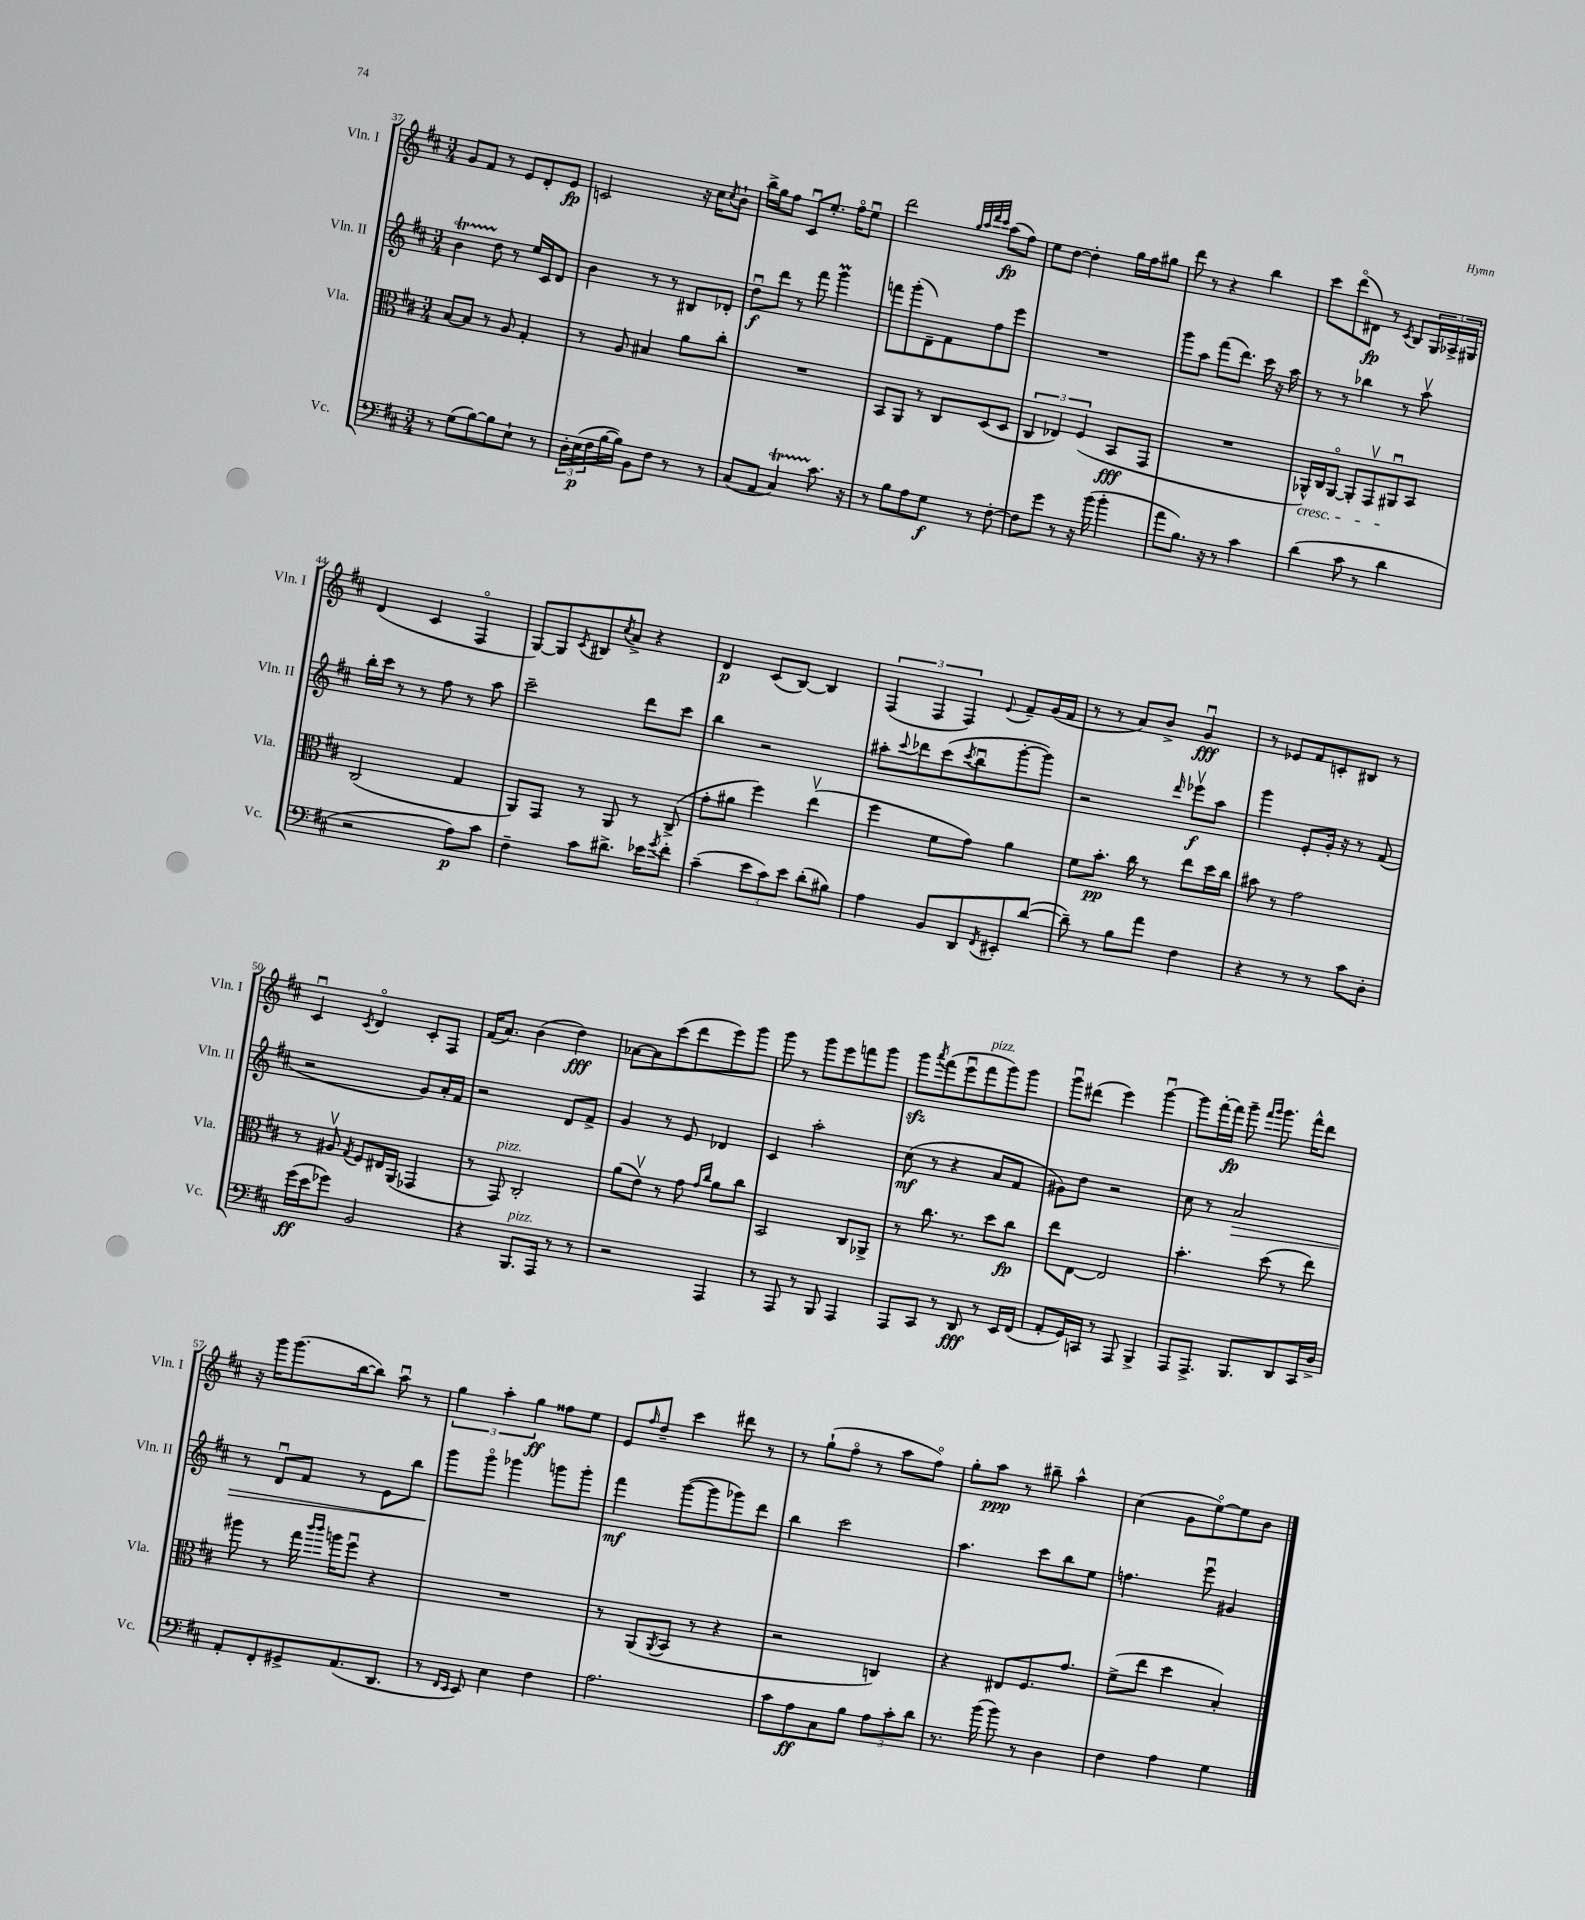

**kern	**dynam	**kern	**dynam	**kern	**dynam	**kern	**dynam
*part4	*part4	*part3	*part3	*part2	*part2	*part1	*part1
*staff4	*staff4	*staff3	*staff3	*staff2	*staff2	*staff1	*staff1
*I"Vc.	*	*I"Vla.	*	*I"Vln. II	*	*I"Vln. I	*
*I'Vc.	*	*I'Vla.	*	*I'Vln. II	*	*I'Vln. I	*
*clefF4	*	*clefC3	*	*clefG2	*	*clefG2	*
*k[f#c#]	*	*k[f#c#]	*	*k[f#c#]	*	*k[f#c#]	*
*M3/4	*	*M3/4	*	*M3/4	*	*M3/4	*
=37	=37	=37	=37	=37	=37	=37	=37
8r	.	[8B/L	.	4bT\	.	8g/L	.
(8G\L	.	8B/J]	.	.	.	8f#/J	.
[8B\)	.	8r	.	8dd\	.	8r	.
8B\]	.	8A/	.	8r	.	8e/L	.
8E`\J	.	4G'/	.	16ee/LL	.	8d'/	.
.	.	.	.	16c#/J	.	.	.
8r	.	.	.	8d/J	.	8e/J	fp
=38	=38	=38	=38	=38	=38	=38	=38
24D'\LL	.	8r	.	4b\	.	2cn/	.
(24E\	p	.	.	.	.	.	.
24F#\	.	.	.	.	.	.	.
[16B\	.	8A/	.	.	.	.	.
16B\JJ])	.	.	.	.	.	.	.
8BB\L	.	4B#X/	.	8r	.	.	.
8F#\J	.	.	.	8r	.	.	.
8r	.	8a\L	.	8B#X/L	.	16r	.
.	.	.	.	.	.	16cc#\KL	.
.	.	.	.	.	.	8qcc#/	.
8r	.	8cc#'\J	.	8d-X'/J	.	8b`\J	.
=39	=39	=39	=39	=39	=39	=39	=39
(8C#/L	.	2.r	.	8ddu\L	f	16bb^\LL	.
.	.	.	.	.	.	16gg\J	.
8AA/J	.	.	.	8ddd\J	.	8ff#\J	.
4C#t/)	.	.	.	8r	.	8c#u/L	.
.	.	.	.	8fff#\	.	8.ee'/J	.
8.c#\	.	.	.	4gggM\	.	.	.
.	.	.	.	.	.	16ff#\KL	.
.	.	.	.	.	.	8eeu\J	.
16r	.	.	.	.	.	.	.
=40	=40	=40	=40	=40	=40	=40	=40
8r	.	8BB/L	.	8fffn\L	.	2ddd\	.
8B\L	.	8AA/J	.	(8ggg'\	.	.	.
8A\	.	8r	.	8d~\)	.	.	.
8G\J	f	8C#/L	.	8f#\	.	.	.
.	.	.	.	.	.	32qqgg/LLL	.
.	.	.	.	.	.	32qqaa/	.
.	.	.	.	.	.	32qqddd/	.
.	.	.	.	.	.	32qqccc#/JJJ	.
8r	.	(8D/	.	8ff#\	.	(8aa\L	fp
[8F#'\	.	8D/J	.	8eee\J	.	8ff#\J)	.
=41	=41	=41	=41	=41	=41	=41	=41
8F#\L]	.	6C#/	.	2.r	.	8ee\L	.
8g\J	.	.	.	.	.	[8dd\J	.
.	.	6E-X/)	.	.	.	.	.
8r	.	.	.	.	.	4dd'\]	.
.	.	(6F#/	.	.	.	.	.
16r	.	.	.	.	.	.	.
(16b\	.	.	.	.	.	.	.
4b'\	.	8BB/L	fff	.	.	16gg\LL	.
.	.	.	.	.	.	16ff#\J	.
.	.	8GG/J	.	.	.	8gg#X\J	.
=42	=42	=42	=42	=42	=42	=42	=42
8a\L	.	2.r	.	8ggg\L	.	8ddd\	.
8.B\J)	.	.	.	8aa\J	.	8r	.
.	.	.	.	(8fff#\L	.	4r	.
16r	.	.	.	.	.	.	.
8r	.	.	.	8.ddd\J)	.	.	.
4c#\	.	.	.	.	.	4bb\	.
.	.	.	.	16ccc#\	.	.	.
.	.	.	.	16r	.	.	.
.	.	.	.	16aa\	.	.	.
=43	=43	=43	=43	=43	=43	=43	=43
!	!	!LO:TX:b:i:t=cresc.	!	!	!	!	!
(4d\	.	16AA-X^^/LL)	.	8r	.	8ccc#\L	.
.	.	16C#/J	.	.	.	.	.
.	.	[8AA-/J	.	8r	.	(8ddd\	.
8c#\	.	8AA-'/L]	.	4bb-X\	.	8d#X\J)	fp
8r	.	8GGv/	.	.	.	8r	.
.	.	.	.	.	.	8qc#/	.
4d\	.	8AA#Xu/	.	8r	.	8B/L	.
.	.	8BB/J	.	8aav\	.	24G/L	.
.	.	.	.	.	.	24A-X^/	.
.	.	.	.	.	.	24G#X/JJ	.
!!LO:LB:g=z
=44	=44	=44	=44	=44	=44	=44	=44
2r	.	(2C#/	.	16bb'\LL	.	(4d/	.
.	.	.	.	16ccc#\JJ	.	.	.
.	.	.	.	8r	.	.	.
.	.	.	.	8r	.	4c#/	.
.	.	.	.	8ff#\	.	.	.
8A\L)	p	4G/	.	8r	.	4F#/	.
8c#\J	.	.	.	8aa\	.	.	.
=45	=45	=45	=45	=45	=45	=45	=45
4F#~\	.	8AA/L)	.	2ccc#~\	.	[8G/L)	.
.	.	8GG/J	.	.	.	8G/]	.
.	.	.	.	.	.	8qc#/	.
8c#\L	.	8r	.	.	.	8B#X/	.
.	.	.	.	.	.	8qcc#/	.
8.d#X^\J	.	8AA/	.	.	.	8a^/J	.
.	.	8r	.	8ddd\L	.	4r	.
16e-X\KL	.	.	.	.	.	.	.
8qg/	.	.	.	.	.	.	.
8f#'\J	.	(8C#^/	.	8ccc#\J	.	.	.
=46	=46	=46	=46	=46	=46	=46	=46
(4c#~\	.	8g'\L	.	4bb\	.	4d/	p
.	.	8a#X\J	.	.	.	.	.
12e\L	.	4ff#\)	.	2r	.	(8c#/L	.
12c#\)	.	.	.	.	.	.	.
.	.	.	.	.	.	[8B/J)	.
12e\J	.	.	.	.	.	.	.
(8d'\L	.	(4eev\	.	.	.	4B/]	.
8B#X\J)	.	.	.	.	.	.	.
=47	=47	=47	=47	=47	=47	=47	=47
4A\	.	4ff#\	.	8aa#X'\L	.	(6F#/	.
.	.	.	.	8qqccc#/	.	.	.
.	.	.	.	8ddd-X\	.	.	.
.	.	.	.	.	.	6F#/	.
8BB/L	.	8f#\L	.	(8ccc#\	.	.	.
.	.	.	.	.	.	6F#/)	.
.	.	.	.	8qccc#/	.	.	.
8DD/	.	8g\J)	.	8bbu\	.	.	.
8qFF#/	.	.	.	.	.	8qqe/	.
8EE#X'/	.	4a\	.	[8ggg'\	.	8f#~/L	.
([8d/J	.	.	.	8ggg\J])	.	(16g/L	.
.	.	.	.	.	.	16f#/JJ	.
=48	=48	=48	=48	=48	=48	=48	=48
8d~\])	.	8f#\L	.	2r	.	8r	.
8r	.	8.b'\J	pp	.	.	8r	.
8B\L	.	.	.	.	.	8a/L)	.
.	.	16cc#\	.	.	.	.	.
8a\J	.	8r	.	.	.	8b^/J	.
.	.	.	.	16qqddd/	.	.	.
4F#\	.	8ee\L	.	8eee-Xv\L	f	4gu/	fff
.	.	16dd\L	.	8aa\J	.	.	.
.	.	16cc#\JJ	.	.	.	.	.
=49	=49	=49	=49	=49	=49	=49	=49
4r	.	8b#X\	.	4ggg\	.	8r	.
.	.	8r	.	.	.	8e-X/L	.
8r	.	2g\	.	8e'/L	.	8f#/	.
8r	.	.	.	16g'/Jk	.	8cn'/	.
.	.	.	.	16r	.	.	.
8c#\L	.	.	.	8r	.	8B#X/J	.
8D'\J	.	.	.	(8f#/	.	8r	.
!!LO:LB:g=z
=50	=50	=50	=50	=50	=50	=50	=50
(16g\LL	ff	8r	.	2r	.	4c#u/	.
16e\J	.	.	.	.	.	.	.
8g-X\J)	.	8A#Xv/	.	.	.	.	.
.	.	8qG/	.	.	.	8qc#/	.
2BB/	.	8F#/L	.	.	.	4d/	.
.	.	16E#X/L	.	.	.	.	.
.	.	(16AA/JJ	.	.	.	.	.
.	.	4GG-X/	.	8g/L)	.	8c#'/L	.
.	.	.	.	16a'/L	.	8F#/J	.
.	.	.	.	16f#/JJ	.	.	.
=51	=51	=51	=51	=51	=51	=51	=51
4r	.	8r	.	2r	.	(16f#/KL	.
.	.	.	.	.	.	8.a/J)	.
!	!	!LO:TX:a:i:t=pizz.	!	!	!	!	!
.	.	8GG/)	.	.	.	.	.
!LO:TX:a:i:t=pizz.	!	!	!	!	!	!	!
8.BBB/L	.	2C#'/	.	.	.	(4b\	.
16AAA/Jk	.	.	.	.	.	.	.
8r	.	.	.	8d/L	.	4dd\)	fff
8r	.	.	.	8f#^/J	.	.	.
=52	=52	=52	=52	=52	=52	=52	=52
2r	.	(8a\L	.	4g/	.	[8a-X\L	.
.	.	8ev\J)	.	.	.	8a-\]	.
.	.	8r	.	8r	.	(8ccc#\	.
.	.	8g\	.	8e/	.	8ddd\	.
.	.	16qqg/LL	.	.	.	.	.
.	.	16qqcc#/JJ	.	.	.	.	.
4AAA/	.	8a\L	.	4d-X/	.	8eee\)	.
.	.	8cc#\J	.	.	.	8ggg\J	.
=53	=53	=53	=53	=53	=53	=53	=53
8r	.	2BB/	.	4c#/	.	8ggg\	.
8AAA/	.	.	.	.	.	8r	.
8r	.	.	.	2aa'\	.	8ggg\L	.
8BBB/	.	.	.	.	.	8eee\	.
4AAA/	.	8C#/L	.	.	.	8fffn\	.
.	.	8AA-X^/J	.	.	.	8ggg\J	.
=54	=54	=54	=54	=54	=54	=54	=54
8AAA/L	.	8r	.	(8cc#\	mf	8gggzz\L	.
.	.	.	.	.	.	8qaaa/	.
8CC#/J	.	8.cc#\	.	8r	.	(8fff#\	.
8r	.	.	.	4r	.	8eeeu\	.
.	.	8.r	.	.	.	.	.
!	!	!	!	!	!	!LO:TX:a:i:t=pizz.	!
8DD/	fff	.	.	.	.	8fff#\	.
8r	.	8dd\L	.	8a/L	.	8ggg\)	.
16EE/LL	.	8cc#\J	fp	8f#/J	.	8ggg\J	.
(16FF#/JJ	.	.	.	.	.	.	.
=55	=55	=55	=55	=55	=55	=55	=55
8AA'/L	.	8ee\L	.	8g#X\L)	.	8gggu\L	.
16GG/L)	.	[8E\J	.	8dd\J	.	(8ddd#X\J	.
16CCn/JJ	.	.	.	.	.	.	.
8r	.	2E/]	.	2r	.	4eee\)	.
8AAA/	.	.	.	.	.	.	.
4BBB^/	.	.	.	.	.	[4gggu\	.
=56	=56	=56	=56	=56	=56	=56	=56
8AAA/L	.	4.b'\	.	8cc#\	.	8ggg\L]	.
8.AAA^/J	.	.	.	8r	.	[16fff#'\L	.
.	.	.	.	.	.	16fff#\JJ]	fp
!	!	!	!	!	!LO:HP:b	!	!
.	.	.	.	2a/	>	8ggg~\	.
8.BBB/L	.	.	.	.	.	.	.
.	.	.	.	.	.	16qqfff#/LL	.
.	.	.	.	.	.	16qqggg/JJ	.
.	.	(8dd\	.	.	.	8.ggg\	.
8DD/	.	8r	.	.	.	.	.
.	.	.	.	.	.	16fff#^^\KL	.
16CC#/L	.	8ee\)	.	.	.	8ddd\J	.
16D^/JJ	.	.	.	.	.	.	.
!!LO:LB:g=z
=57	=57	=57	=57	=57	=57	=57	=57
8AA'/L	.	8aa#X\	.	8r	.	16r	.
.	.	.	.	.	.	16ggg\KL	.
8FF#'/	.	8r	.	8du/L	.	(8.ggg\	.
8GG#X^/	.	16gg\	.	8f#/J	.	.	.
.	.	16qqccc#/LL	.	.	.	.	.
.	.	16qqccc#/JJ	.	.	.	.	.
.	.	16aan\KL	.	.	.	[16bb\k	.
(8.AA/	.	8ff#u\J	.	8r	.	8bb\J])	.
.	.	4r	.	8e\L	.	8aau\	.
8.DD/J	.	.	.	.	.	.	.
.	.	.	.	8bb\J	.	8r	.
=58	=58	=58	=58	=58	=58	=58	=58
8r	.	2.r	.	8ggg\L	.	6gg\	.
16qqFF#/LL	.	.	.	.	.	.	.
16qqEE/JJ	.	.	.	.	.	.	.
8EE/)	.	.	.	8ggg\J	]	.	.
.	.	.	.	.	.	6aa'\	.
4E\	.	.	.	4ggg-X\	.	.	.
.	.	.	.	.	.	6gg\	ff
4F#\	.	.	.	8gggn\L	.	8ff##X\L	.
.	.	.	.	8ggg'\J	.	8ee\J	.
=59	=59	=59	=59	=59	=59	=59	=59
2.A\	.	8r	.	4fff#\	mf	8e/L	.
.	.	.	.	.	.	16qqff#/	.
.	.	(8AA/L	.	.	.	8dd~/J	.
.	.	8qAA/	.	.	.	.	.
.	.	8BB/J	.	([8ggg\L	.	4ccc#\	.
.	.	8r	.	8ggg\]	.	.	.
.	.	4r	.	8ggg-X\)	.	8ddd#X\	.
.	.	.	.	8ddd\J	.	8r	.
=60	=60	=60	=60	=60	=60	=60	=60
8c#\L	.	2r	.	4bb\	.	8r	.
8A\	ff	.	.	.	.	(8gg`\L	.
8C#\	.	.	.	2ccc#\	.	8ff#\J	.
8B\J	.	.	.	.	.	8r	.
12A\L	.	4Cn/)	.	.	.	8aa\L	.
12c#'\	.	.	.	.	.	.	.
.	.	.	.	.	.	8ff#\J)	.
12d\J	.	.	.	.	.	.	.
=61	=61	=61	=61	=61	=61	=61	=61
8.r	.	4r	.	4.aa\	.	8gg'\L	.
.	.	.	.	.	.	8aa\J	ppp
(16b\	.	.	.	.	.	.	.
8b\)	.	8E#X/L	.	.	.	8r	.
8r	.	8.F#/	.	8ccc#\L	.	8bb#X~\	.
4D\	.	.	.	8bb\	.	4aa^^\	.
.	.	8.g/J	.	.	.	.	.
.	.	.	.	8ee\J	.	.	.
=62	=62	=62	=62	=62	=62	=62	=62
4F#\	.	(8f#^\L	.	4.ffn\	.	(4cc#\	.
.	.	8ee\J	.	.	.	.	.
4A\	.	4dd\	.	.	.	8g\L	.
.	.	.	.	8eeeu\	.	[8ee\)	.
4G\	.	4B'/)	.	4g#X/	.	8ee\]	.
.	.	.	.	.	.	8b\J	.
==	==	==	==	==	==	==	==
*-	*-	*-	*-	*-	*-	*-	*-
